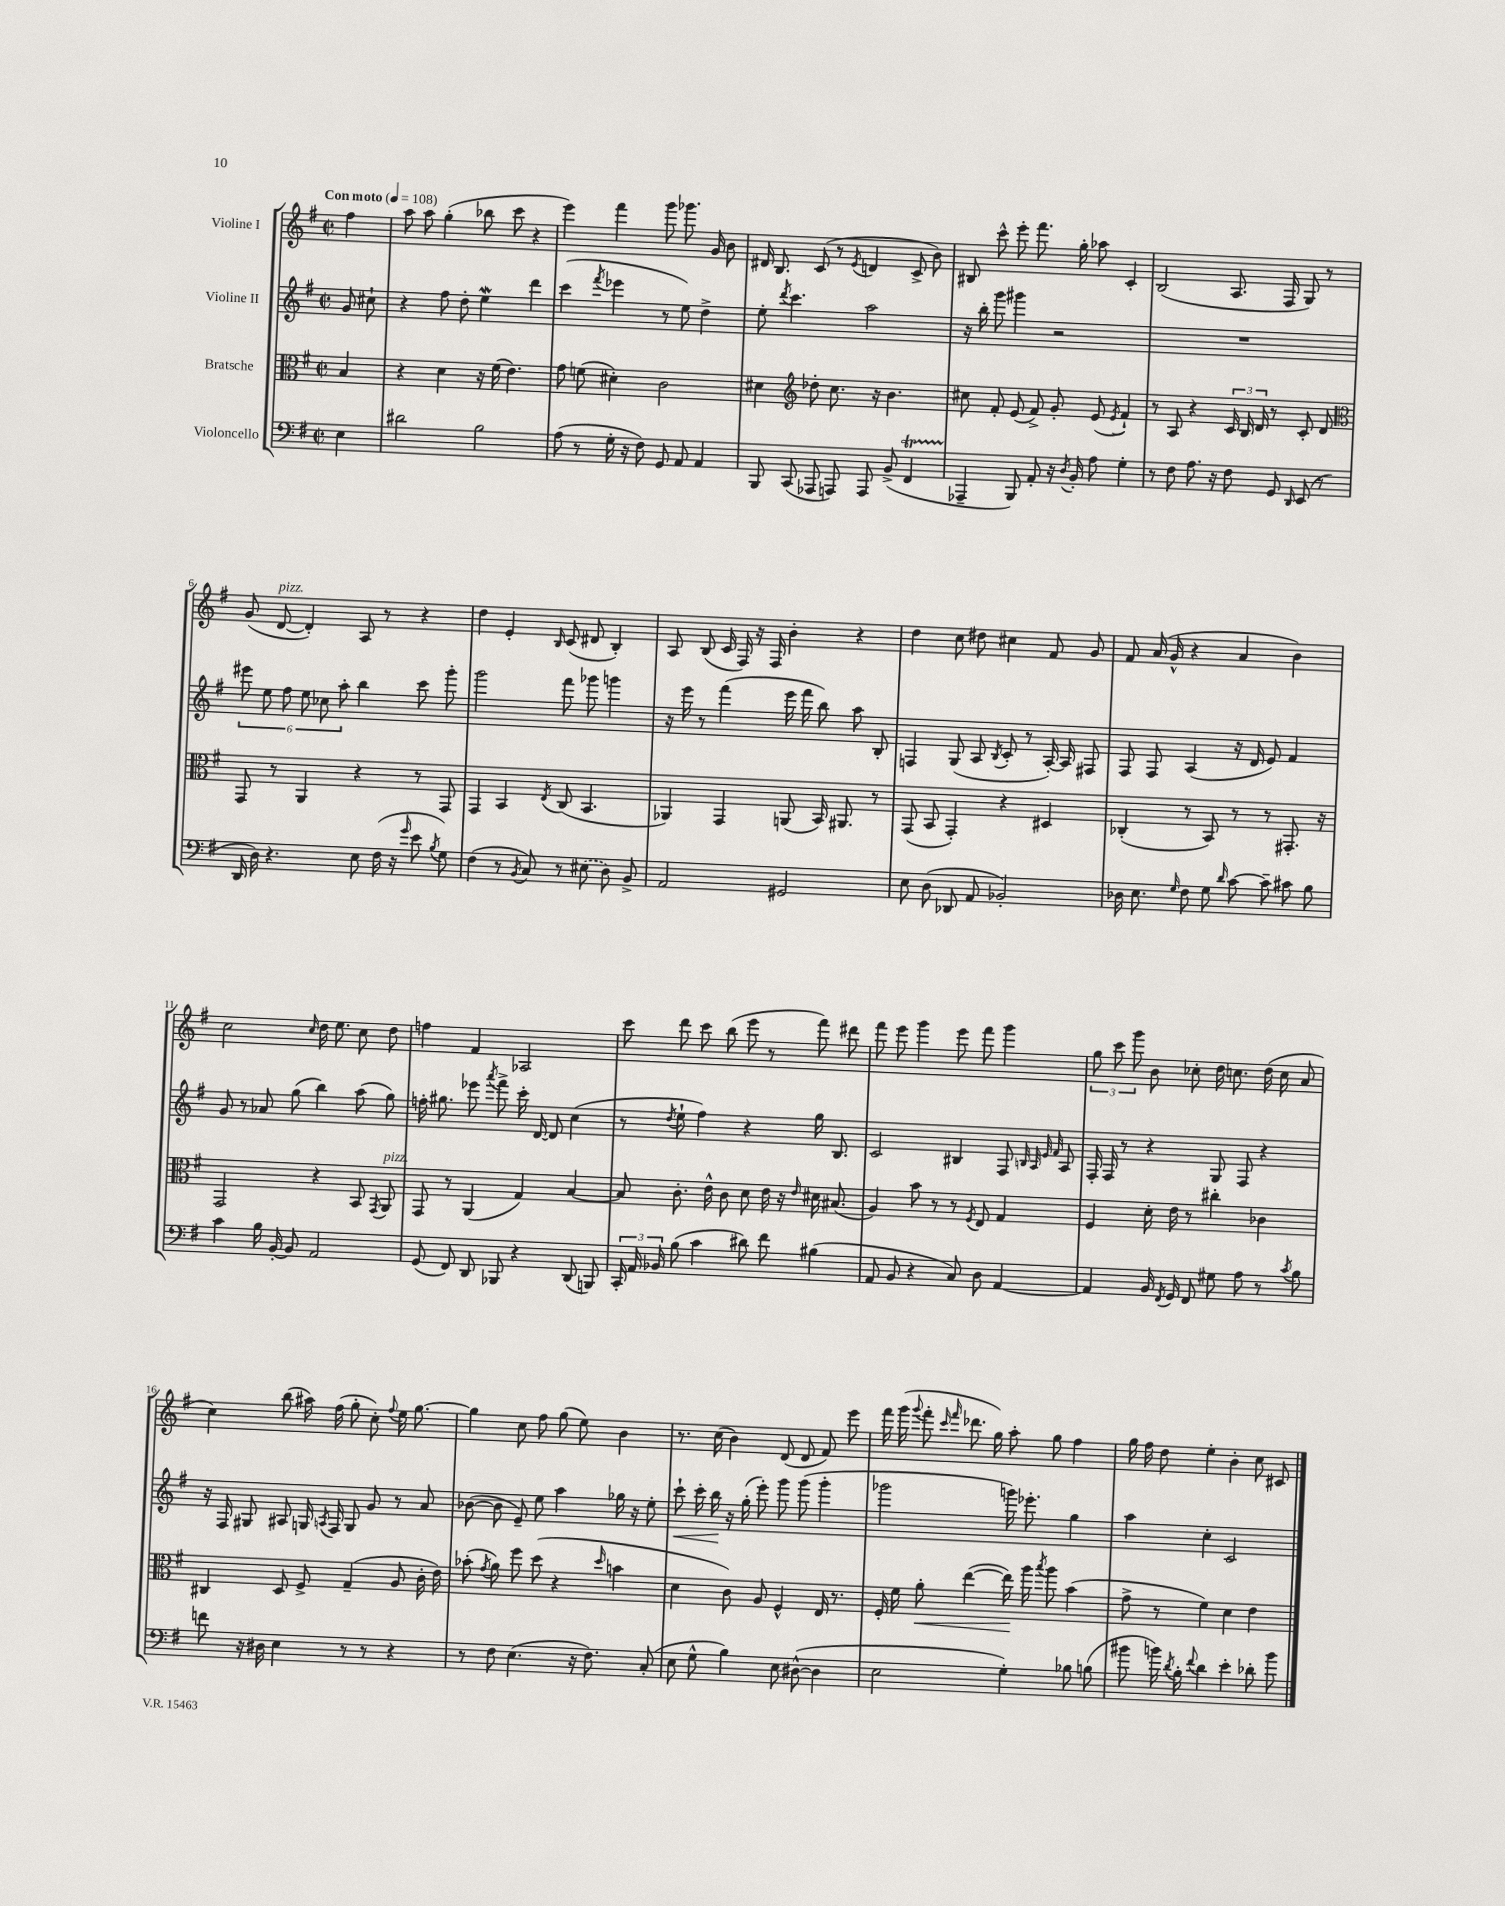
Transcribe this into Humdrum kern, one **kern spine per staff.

**kern	**kern	**dynam	**kern	**dynam	**kern
*part4	*part3	*part3	*part2	*part2	*part1
*staff4	*staff3	*staff3	*staff2	*staff2	*staff1
*I"Violoncello	*I"Bratsche	*	*I"Violine II	*	*I"Violine I
*clefF4	*clefC3	*	*clefG2	*	*clefG2
*k[f#]	*k[f#]	*	*k[f#]	*	*k[f#]
*M2/2	*M2/2	*	*M2/2	*	*M2/2
*met(c|)	*met(c|)	*	*met(c|)	*	*met(c|)
*MM108	*MM108	*	*MM108	*	*MM108
=	=	=	=	=	=
!	!	!	!	!	!LO:TX:a:B:t=Con moto
4E\	4B/	.	8g/	.	4ff#\
.	.	.	8cc#X`\	.	.
=1	=1	=1	=1	=1	=1
2d#X\	4r	.	4r	.	8aa\
.	.	.	.	.	8aa\
.	4d\	.	8ff#\	.	(4gg'\
.	.	.	8dd'\	.	.
2B\	16r	.	4eeW\	.	8bb-X\
.	(16f#\	.	.	.	.
.	4.e\)	.	.	.	8ccc\
.	.	.	4ddd\	.	4r
=2	=2	=2	=2	=2	=2
(8A\	8g\	.	(4ccc\	.	4eee\)
8r	(8fn\	.	.	.	.
.	.	.	8qfff#/	.	.
16G'\	4d#X'\)	.	4eee-X\	.	4fff#\
16r	.	.	.	.	.
8F#\)	.	.	.	.	.
8GG/	2c\	.	8r	.	8ggg\
8AA/	.	.	8ee\)	.	8.ggg-X\
4AA/	.	.	4dd^\	.	.
.	.	.	.	.	16g/
.	.	.	.	.	8b\
=3	=3	=3	=3	=3	=3
8BBB/	4d#X\	.	8ee'\	.	16d#X/
.	.	.	.	.	8.B/
.	.	.	8qddd/	.	.
(8CC/	.	.	4.ccc\	.	.
*	*clefG2	*	*	*	*
8AAA-X/	8dd-X'\	.	.	.	(8c/
8AAAn/)	8.cc\	.	.	.	8r
.	.	.	.	.	8qe/
8AAA/	.	.	2aa\	.	4dn/
.	16r	.	.	.	.
(8BB^/	4.b\	.	.	.	.
4FF#t/	.	.	.	.	8c^/
.	.	.	.	.	8b\)
=4	=4	=4	=4	=4	=4
4AAA-X~/	8cc#X\	.	16r	.	8B#X/
.	.	.	16bb'\	.	.
.	8f#'/	.	8ggg\	.	8ccc^^\
8BBB/)	(8e/	.	4ggg#X\	.	8eee'\
8AA'/	8f#^/)	.	.	.	8.fff#\
16r	8g'/	.	2r	.	.
8qD/	.	.	.	.	.
16BB'/	.	.	.	.	16gg'\
8A\	(8e/	.	.	.	8aa-X\
.	8qe/	.	.	.	.
4G'\	4f#`/)	.	.	.	4c'/
=5	=5	=5	=5	=5	=5
8r	8r	.	1r	.	(2B/
8F#\	8A/	.	.	.	.
8.A\	4r	.	.	.	.
16r	.	.	.	.	.
8F#\	24c/	.	.	.	8.A/
.	24B/	.	.	.	.
.	24d/	.	.	.	.
8GG/	8r	.	.	.	.
.	.	.	.	.	16F#/
16qqDD/	.	.	.	.	.
(8EE/	8c'/	.	.	.	8G/)
8r	8d/	.	.	.	8r
!!LO:LB:g=z
=6	=6	=6	=6	=6	=6
*	*clefC3	*	*	*	*
16DD/	8GG/	.	12eee#X\	.	(8g/
16D\)	.	.	.	.	.
.	.	.	12ee\	.	.
!	!	!	!	!	!LO:TX:a:i:t=pizz.
4.r	8r	.	.	.	[8d/
.	.	.	12ff#\	.	.
.	4AA/	.	12ee\	.	4d'/])
.	.	.	12cc-X\	.	.
.	.	.	12aa'\	.	.
8E\	4r	.	4bb\	.	8A/
(16F#\	.	.	.	.	8r
16r	.	.	.	.	.
16qqg/	.	.	.	.	.
8e\	8r	.	8ccc\	.	4r
8qB/	.	.	.	.	.
8G\)	8GG/	.	8ggg'\	.	.
=7	=7	=7	=7	=7	=7
(4F#\	4GG/	.	2ggg\	.	4dd\
8r	4BB/	.	.	.	4e'/
8qBB/	.	.	.	.	.
8C/)	.	.	.	.	.
.	8qE/	.	.	.	16qqB/
8r	(8C/	.	8fff#\	.	(8c/
(8E#X\	4.BB/	.	8ggg-X\	.	8d#X/
8D\)	.	.	4gggn\	.	4B'/)
8BB^/	.	.	.	.	.
=8	=8	=8	=8	=8	=8
2AA/	4AA-X/)	.	16r	.	8A/
.	.	.	16eee\	.	.
.	.	.	8r	.	(8B/
.	4GG/	.	(4fff#\	.	16c/
.	.	.	.	.	16F#/)
.	.	.	.	.	16r
.	.	.	.	.	16F#/
2GG#X/	(8AAn/	.	16eee\	.	4b'\
.	.	.	16fff#\	.	.
.	16BB/)	.	8bb\)	.	.
.	8.AA#X/	.	.	.	.
.	.	.	8aa\	.	4r
.	8r	.	8B'/	.	.
=9	=9	=9	=9	=9	=9
8E\	(8GG/	.	4Fn/	.	4dd\
(8D\	8BB/	.	.	.	.
8DD-X/	4GG'/)	.	(8G/	.	8cc\
8AA/	.	.	8A/	.	8dd#X\
.	.	.	8qB/	.	.
2BB-X'/)	4r	.	8c'/	.	4cc#X\
.	.	.	8r	.	.
.	4D#X/	.	[16A'/)	.	8f#/
.	.	.	16A/]	.	.
.	.	.	8F#X/	.	8g/
=10	=10	=10	=10	=10	=10
16D-X\	(4C-X'/	.	8F#/	.	8f#/
8.E\	.	.	.	.	.
.	.	.	8F#/	.	(16a/
.	.	.	.	.	16g^^/
16qqG/	.	.	.	.	.
8F#\	8r	.	(4A/	.	4r
8G\	8BB/)	.	.	.	.
16qqd/	.	.	.	.	.
[8c\	8r	.	16r	.	4a/
.	.	.	16d/	.	.
8c~\]	8r	.	8e/)	.	.
8c#X\	8.GG#X'/	.	4f#/	.	4b\)
8B\	.	.	.	.	.
.	16r	.	.	.	.
!!LO:LB:g=z
=11	=11	=11	=11	=11	=11
4c\	2GG/	.	8g/	.	2cc\
.	.	.	8r	.	.
16B\	.	.	8a-X/	.	.
[16BB'/	.	.	.	.	.
8BB/]	.	.	(8gg\	.	.
.	.	.	.	.	16qqcc/
2AA/	4r	.	4bb\)	.	16dd\
.	.	.	.	.	8.ee\
.	8BB/	.	(8aa\	.	8cc\
.	8qGG/	.	.	.	.
!	!LO:TX:a:i:t=pizz.	!	!	!	!
.	8AA/	.	8gg\)	.	8dd\
=12	=12	=12	=12	=12	=12
(8GG/	8GG/	.	16ffn'\	.	4ffn\
.	.	.	8.gg#X\	.	.
8FF#/)	8r	.	.	.	.
8DD/	(4AA/	.	8eee-X\	.	4f#/
.	.	.	8qaaa/	.	.
8BBB-X/	.	.	8fff#^\	.	.
4r	4G/)	.	16ccc'\	.	2A-X/
.	.	.	[16d/	.	.
.	.	.	8d/]	.	.
(8DD/	[4B/	.	(4cc\	.	.
8BBBn/)	.	.	.	.	.
=13	=13	=13	=13	=13	=13
24CC'/	8B/]	.	8r	.	8ccc\
24AA/	.	.	.	.	.
24BB-X/	.	.	.	.	.
.	.	.	8qdd/	.	.
(8B\	8.c'\	.	8ee`\	.	8ddd\
4c\	.	.	4ff#\)	.	8ccc\
.	16e^^\	.	.	.	.
.	8c\	.	.	.	(8bb\
8d#X\)	8d\	.	4r	.	8eee\
8f#\	16e\	.	.	.	8r
.	16r	.	.	.	.
.	16qqe/	.	.	.	.
(4B#X\	16d#X\	.	16gg\	.	8fff#\)
.	(8.B#X/	.	8.B/	.	.
.	.	.	.	.	8ddd#X\
=14	=14	=14	=14	=14	=14
8AA/	4A/)	.	2c/	.	8fff#\
8BB/	.	.	.	.	8eee\
4r	8b\	.	.	.	4ggg\
.	8r	.	.	.	.
8C/)	8r	.	4B#X/	.	8eee\
.	8qF#/	.	.	.	.
8D\	8E/	.	.	.	8fff#\
[4AA/	4G/	.	8F#/	.	4ggg\
.	.	.	32qqBn/	.	.
.	.	.	32qqA/	.	.
.	.	.	32qqe/	.	.
.	.	.	32qqf#/	.	.
.	.	.	8A/	.	.
=15	=15	=15	=15	=15	=15
4AA/]	4F#/	.	16F#'/	.	12gg\
.	.	.	16F#/	.	.
.	.	.	.	.	12ccc\
.	.	.	8r	.	.
.	.	.	.	.	12ggg\
16BB/	16d'\	.	4r	.	8b\
8qFF#/	.	.	.	.	.
16GG/	16e\	.	.	.	.
8FF#/	8r	.	.	.	8cc-X'\
8G#X\	4cc#X'\	.	8G/	.	16dd\
.	.	.	.	.	8.ccn\
8A\	.	.	8F#/	.	.
8r	4c-X\	.	4r	.	(16dd\
.	.	.	.	.	16cc\
8qc/	.	.	.	.	.
8B\	.	.	.	.	8a/
!!LO:LB:g=z
=16	=16	=16	=16	=16	=16
8fn\	4C#X/	.	16r	.	4cc\)
.	.	.	16F#/	.	.
16r	.	.	8G#X/	.	.
16D#X\	.	.	.	.	.
4E\	8D/	.	8A#X/	.	(8bb\
.	8F#^/	.	16Gn/	.	16aa#X\)
.	.	.	8qAn/	.	.
.	.	.	16F#/	.	(16ff#\
8r	(4G~/	.	8G/	.	8gg'\
8r	.	.	8g/	.	8cc'\)
.	.	.	.	.	8qqff#/
4r	8A/	.	8r	.	16ee\
.	.	.	.	.	[8.gg\
.	16c'\	.	8a/	.	.
.	16e\)	.	.	.	.
=17	=17	=17	=17	=17	=17
8r	(8b-X'\	.	([8b-X\	.	4gg\]
.	8qg/	.	.	.	.
8F#\	8a\)	.	8b-\]	.	.
(4.E\	8ff#\	.	8e~/)	.	8cc\
.	(8dd\	.	8ee\	.	8ff#\
.	4r	.	4aa\	.	(8gg\
16r	.	.	.	.	8ee\)
8.F#\)	.	.	.	.	.
.	16qqdd/	.	.	.	.
.	4bn\	.	16gg-X\	.	4b\
.	.	.	16r	.	.
(8C'/	.	.	8ee'\	.	.
=18	=18	=18	=18	=18	=18
!	!	!	!	!LO:HP:b	!
8E\	4d\	.	8ccc`\	<	8.r
8G^^\	.	.	16ccc'\	.	.
.	.	.	16bb\	.	(16cc\
4B\)	8c\)	.	16r	[	4b\)
.	.	.	(16gg'\	.	.
.	8A/	.	8eee'\)	.	.
8E\	4F#^^/	.	8ggg\	.	(8d/
([8D#X^^\	.	.	(8ggg\	.	8d/
4D#\]	16E/	.	4ggg'\	.	8f#/)
.	8.r	.	.	.	.
.	.	.	.	.	8eee\
=19	=19	=19	=19	=19	=19
2E\	16F#'/	.	2ggg-X\	.	16fff#\
.	16f#\	.	.	.	(16ggg\
.	.	.	.	.	8qqggg/
!	!	!LO:HP:b	!	!	!
.	8a'\	<	.	.	8fff#'\
.	.	.	.	.	16qqccc/
.	.	.	.	.	16qqfff#/
.	([4ee\	.	.	.	8.ddd-X\
.	.	.	.	.	16gg\)
4G'\)	16ee\])	.	16gggn\)	.	8aa'\
.	16aa\	[	8.eee-X'\	.	.
.	8qbb/	.	.	.	.
.	8aa\	.	.	.	8gg\
8B-X\	(4b\	.	4gg\	.	4ff#\
(8Bn\	.	.	.	.	.
=20	=20	=20	=20	=20	=20
8b#X\	8g^\	.	4aa\	.	16gg\
.	.	.	.	.	16ff#\
16bn\)	8r	.	.	.	8dd\
8qd/	.	.	.	.	.
16B'\	.	.	.	.	.
8qqf#/	.	.	.	.	.
4d\	4f#\)	.	4cc'\	.	4ee'\
4e'\	4d\	.	2c/	.	4b'\
8d-X'\	4e\	.	.	.	8cc\
8b\	.	.	.	.	8c#X/
==	==	==	==	==	==
*-	*-	*-	*-	*-	*-
